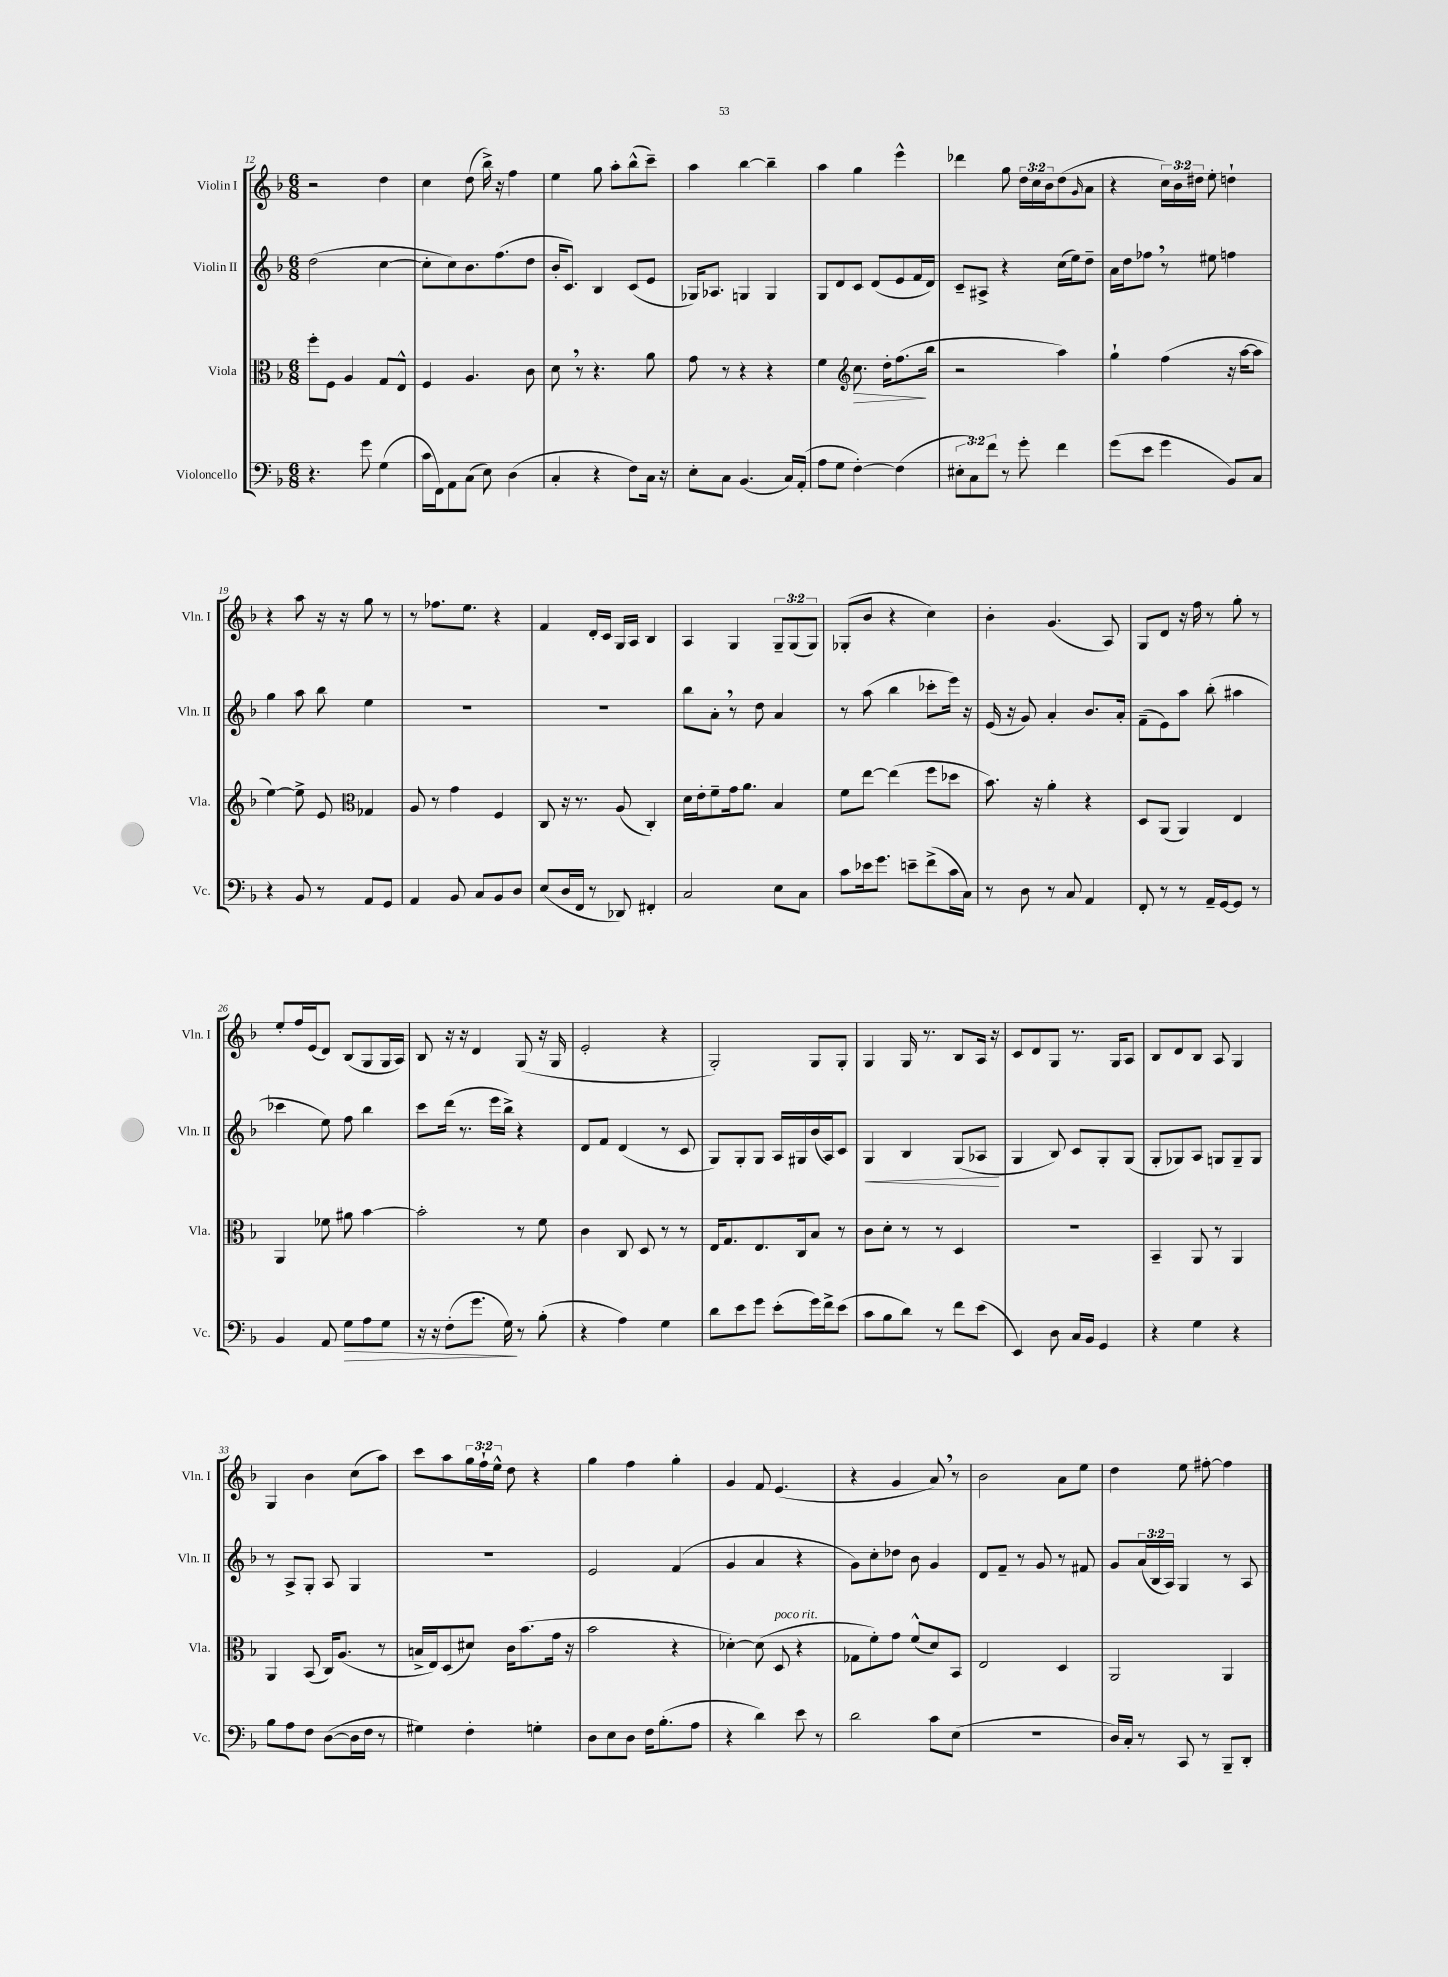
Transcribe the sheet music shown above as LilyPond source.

<<
\new StaffGroup <<
\new Staff = "s0" \with { instrumentName = "Violin I" shortInstrumentName = "Vln. I" } {
    \clef treble \key f \major \numericTimeSignature \time 6/8 \override Staff.TupletNumber.text = #tuplet-number::calc-fraction-text
    r2 d''4 |
    c''4 d''8( bes''16->) r16 f''4 |
    e''4 g''8 a''8-. bes''8-^( c'''8--) |
    a''4 bes''4~ bes''4-- |
    a''4 g''4 e'''4-^ |
    des'''4 g''8 \tuplet 3/2 { d''16 c''16 bes'16 } d''8( \grace { g'16 } a'8 |
    r4 \tuplet 3/2 { c''16) bes'16 dis''16 } e''8-. d''4-! |
    r4 a''8 r16 r16 g''8 r8 |
    r8 fes''8. e''8. r4 |
    f'4 d'16-. c'16 g16 a16 bes4 |
    a4 g4 \tuplet 3/2 { g8-- g8( g8) } |
    ges8-.( bes'8 r4 c''4) |
    bes'4-. g'4.( a8) |
    g8 d'8 r16 f''16 r8 g''8-. r8 |
    e''8-. f''16 e'16( d'8) bes8( g8 g16 a16) |
    bes8 r16 r16 d'4 g8( r16 g16 |
    e'2-. r4 |
    g2-.) g8 g8-. |
    g4 g16 r8. bes8 a16 r16 |
    c'8 d'8 g8 r8. g16 a8 |
    bes8 d'8 bes8 a8 g4 |
    g4 bes'4 c''8( a''8) |
    c'''8 a''8 \tuplet 3/2 { g''16 f''16-! e''16-^ } d''8 r4 |
    g''4 f''4 g''4-. |
    g'4 f'8 e'4.( |
    r4 g'4 a'8) \breathe r8 |
    bes'2 a'8 e''8 |
    d''4 e''8 fis''8~-. fis''4 \bar "|." |
}
\new Staff = "s1" \with { instrumentName = "Violin II" shortInstrumentName = "Vln. II" } {
    \clef treble \key f \major \numericTimeSignature \time 6/8 \override Staff.TupletNumber.text = #tuplet-number::calc-fraction-text
    d''2( c''4~ |
    c''8-. c''8) bes'8. f''8.( d''8 |
    bes'16-. c'8.) bes4 c'8( e'8 |
    ges16) aes8. g4 g4 |
    g8 d'8 c'8 d'8( e'8 f'16 d'16) |
    c'8-- ais8-> r4 c''16( e''16) d''8-- |
    a'16 d''16 fes''8 \breathe r8 eis''8 f''4 |
    g''4 a''8 bes''8 e''4 |
    R2. |
    R2. |
    bes''8 a'8-. \breathe r8 d''8 a'4 |
    r8 a''8( bes''4 ces'''8-. e'''16) r16 |
    e'16( r16 g'8) a'4-. bes'8. a'16-. |
    f'8--( e'8) a''8 bes''8-.( ais''4 |
    ces'''4 e''8) f''8 bes''4 |
    c'''8 d'''16( r8. e'''16 bes''16->) r4 |
    d'8 f'8 d'4( r8 c'8 |
    g8) g8-. g8 a16 gis16 bes'16( a16) c'8 |
    g4\< bes4 g8( aes8\! |
    g4 bes8) c'8 g8-. g8( |
    g8-. ges8) a8 g8 g8-- g8 |
    r8 a8-> g8-. a8 g4 |
    R2. |
    e'2 f'4( |
    g'4 a'4 r4 |
    g'8) c''8-. des''8 bes'8 g'4 |
    d'8 f'8-- r8 g'8 r8 fis'8 |
    g'8 \tuplet 3/2 { a'16( bes16 a16) } g4 r8 a8 \bar "|." |
}
\new Staff = "s2" \with { instrumentName = "Viola" shortInstrumentName = "Vla." } {
    \clef alto \key f \major \numericTimeSignature \time 6/8
    f''8-. f8 a4 g8 e8-^ |
    f4 a4. c'8 |
    d'8 \breathe r8 r4. a'8 |
    g'8 r8 r4 r4 |
    f'4 \clef treble c''8.\> d''16-. f''8.\!( bes''16 |
    r2 a''4) |
    g''4-! f''4( r16 a''16~ a''8 |
    e''4~) e''8-> e'8 \clef alto ges4 |
    a8 r8 g'4 f4 |
    c8 r16 r8. a8( c4-.) |
    d'16 e'16-. f'8-- g'16 a'8. bes4 |
    f'8 e''8~ e''4( f''8 des''8 |
    bes'8.) r16 a'4-. r4 |
    d8 a,8( a,4) e4 |
    a,4 fes'8 ais'8 bes'4~ |
    bes'2-. r8 f'8 |
    c'4 c8 d8 r8 r8 |
    e16 g8. e8. c16 bes8 r8 |
    c'8 d'8-. r8 r8 d4 |
    R2. |
    bes,4-- a,8 r8 a,4 |
    a,4 bes,8( c16) a8.( r8 |
    b16-> e16) d8( dis'8) c'16 bes'8.( g'16 r16 |
    bes'2 r4 |
    des'4~-.) des'8( d8^\markup { \italic "poco rit." } r4 |
    ges8 f'8-.) g'8 f'8-^( d'8) bes,8 |
    e2 d4 |
    a,2 a,4 \bar "|." |
}
\new Staff = "s3" \with { instrumentName = "Violoncello" shortInstrumentName = "Vc." } {
    \clef bass \key f \major \numericTimeSignature \time 6/8 \override Staff.TupletNumber.text = #tuplet-number::calc-fraction-text
    r4. g'8 g4( |
    c'16 f,16) a,8 c8( e8) d4( |
    c4-. r4 f8) c16 r16 |
    e8-. c8 bes,4.( c16) a,16-.( |
    a8 g8 f4~-.) f4( |
    \tuplet 3/2 { eis8-. c8) f'8 } r8 g'8-. f'4 |
    g'8( e'8 g'4 bes,8) c8 |
    r4 bes,8 r8 a,8 g,8 |
    a,4 bes,8 c8 bes,8 d8 |
    e8( d16 f,16 r8 des,8) fis,4-. |
    c2 e8 c8 |
    c'8 ees'16 g'8. e'8-- f'8->( c'16 c16) |
    r8 d8 r8 c8 a,4 |
    f,8-. r8 r8 a,16-- g,16~ g,8 r8 |
    bes,4 a,8 g8\> a8 g8 |
    r16 r16 f8-.( g'8. g16\!) r8 bes8-.( |
    r4 a4) g4 |
    d'8 e'8 g'8 e'8-.( g'16) f'16-> e'8( |
    c'8 bes8 d'8) r8 f'8 e'8( |
    e,4) d8 c16 bes,16 g,4 |
    r4 g4 r4 |
    bes8 a8 f8 d8~( d16 f16 r8 |
    gis4) f4-. g4-. |
    d8 e8 d8 f16 bes8.-.( a8 |
    r4 d'4) e'8 r8 |
    d'2 c'8 e8( |
    R2. |
    d16) c16-. r8 c,8 r8 bes,,8-- d,8-. \bar "|." |
}
>>
>>
\layout { \context { \Score currentBarNumber = #12 } }
